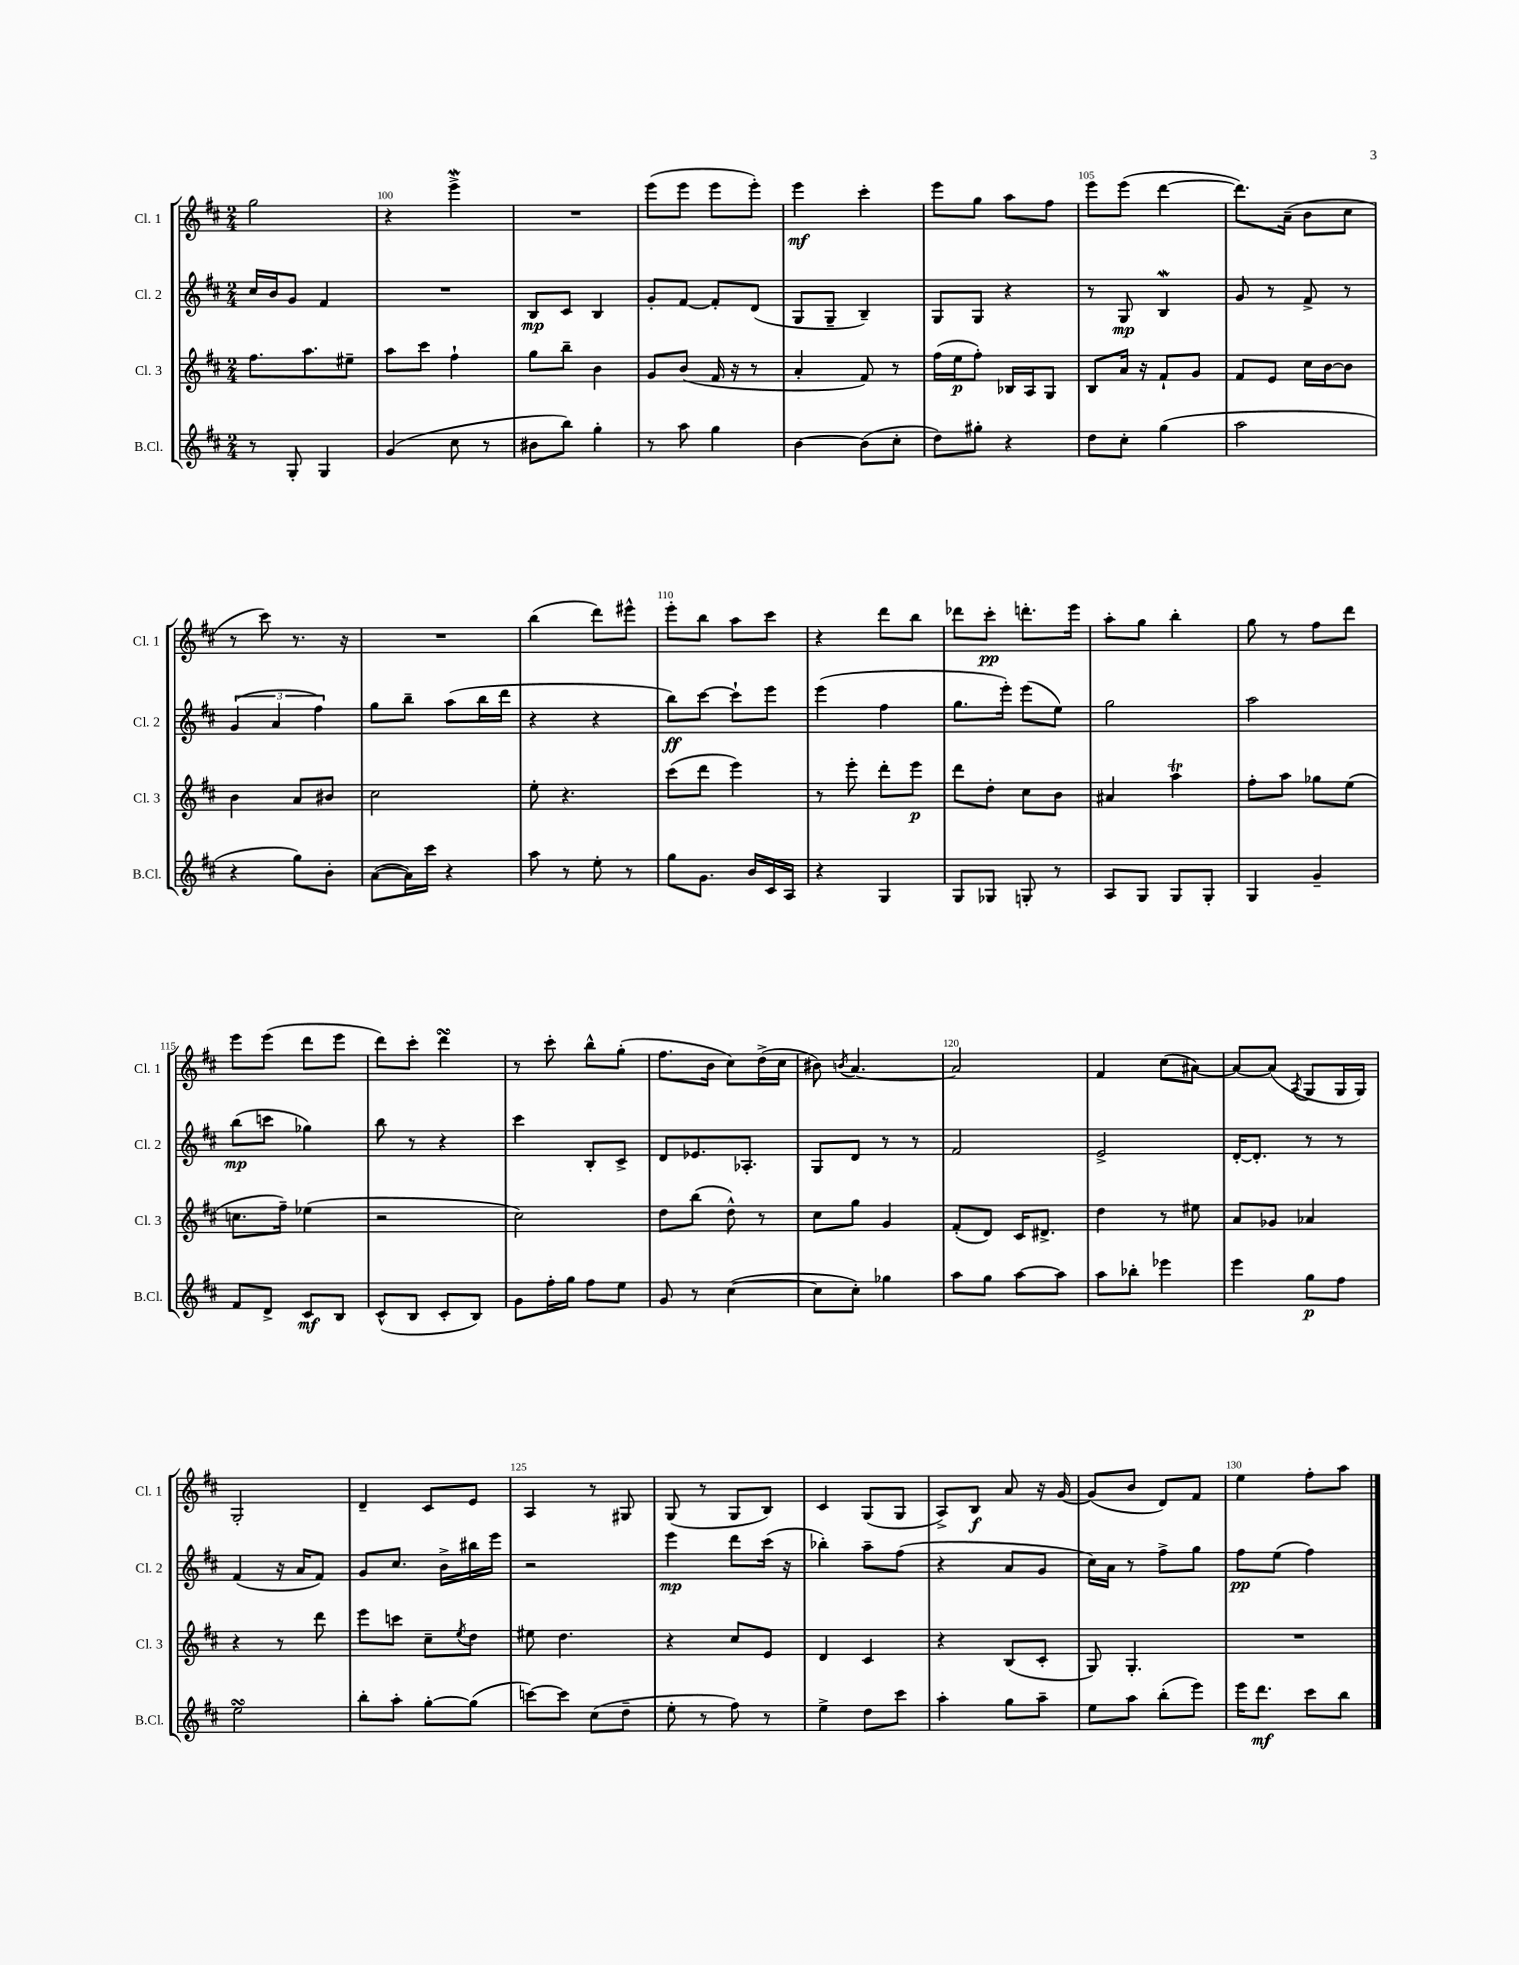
<<
\new StaffGroup <<
\new Staff = "s0" \with { instrumentName = "Cl. 1" shortInstrumentName = "Cl. 1" } {
    \clef treble \key d \major \numericTimeSignature \time 2/4
    g''2 |
    r4 e'''4->\mordent |
    R2 |
    e'''8( e'''8 e'''8 e'''8-.) |
    e'''4\mf cis'''4-. |
    e'''8 g''8 a''8 fis''8 |
    e'''8 e'''8( d'''4~ |
    d'''8.) a'16--( b'8 cis''8 |
    r8 cis'''8) r8. r16 |
    R2 |
    b''4( d'''8) eis'''8-^ |
    e'''8-. b''8 a''8 cis'''8 |
    r4 d'''8 b''8 |
    des'''8 cis'''8-.\pp d'''8.-. e'''16 |
    a''8-. g''8 b''4-. |
    g''8 r8 fis''8 d'''8 |
    e'''8 e'''8( d'''8 e'''8 |
    d'''8) cis'''8-. d'''4\turn |
    r8 cis'''8-. b''8-^ g''8-.( |
    fis''8. b'16 cis''8) d''16->( cis''16 |
    bis'8) \acciaccatura { b'8 } a'4.~ |
    a'2 |
    fis'4 cis''8( ais'8~) |
    ais'8~ ais'8( \acciaccatura { a8 } g8 g16 g16) |
    g2-. |
    d'4-- cis'8 e'8 |
    a4 r8 gis8 |
    g8( r8 g8 b8) |
    cis'4 g8( g8 |
    a8->) b8\f a'8 r16 g'16~ |
    g'8( b'8 d'8) fis'8 |
    e''4 fis''8-. a''8 \bar "|." |
}
\new Staff = "s1" \with { instrumentName = "Cl. 2" shortInstrumentName = "Cl. 2" } {
    \clef treble \key d \major \numericTimeSignature \time 2/4
    cis''16 b'16 g'8 fis'4 |
    R2 |
    b8\mp cis'8 b4 |
    g'8-. fis'8~ fis'8-. d'8( |
    g8 g8-- b4--) |
    g8 g8 r4 |
    r8 g8\mp b4\mordent |
    g'8 r8 fis'8-> r8 |
    \tuplet 3/2 { g'4( a'4 fis''4) } |
    g''8 b''8-- a''8( b''16 d'''16 |
    r4 r4 |
    b''8\ff) cis'''8~ cis'''8-! e'''8 |
    e'''4( fis''4 |
    g''8. e'''16-.) e'''8( e''8) |
    g''2 |
    a''2 |
    b''8\mp( c'''8 ges''4) |
    b''8 r8 r4 |
    cis'''4 b8-. cis'8-> |
    d'8 ees'8. aes8.-. |
    g8 d'8 r8 r8 |
    fis'2 |
    e'2-> |
    d'16~-. d'8.-. r8 r8 |
    fis'4( r16 a'16 fis'8) |
    g'8 cis''8. b'16-> bis''16 e'''16 |
    r2 |
    e'''4\mp d'''8 cis'''16( r16 |
    bes''4-.) a''8-- fis''8( |
    r4 a'8 g'8 |
    cis''16) a'16 r8 fis''8-> g''8 |
    fis''8\pp e''8( fis''4) \bar "|." |
}
\new Staff = "s2" \with { instrumentName = "Cl. 3" shortInstrumentName = "Cl. 3" } {
    \clef treble \key d \major \numericTimeSignature \time 2/4
    fis''8. a''8. eis''8-- |
    a''8 cis'''8 fis''4-! |
    g''8 b''8-- b'4 |
    g'8 b'8( fis'16 r16 r8 |
    a'4-. fis'8) r8 |
    fis''16( e''16\p fis''8-.) bes16 a16 g8 |
    b8 a'16 r16 fis'8-! g'8 |
    fis'8 e'8 cis''16 b'16~ b'8 |
    b'4 a'8 bis'8 |
    cis''2 |
    e''8-. r4. |
    cis'''8( d'''8 e'''4) |
    r8 e'''8-. d'''8-. e'''8\p |
    d'''8 d''8-. cis''8 b'8 |
    ais'4 a''4\trill |
    fis''8-. a''8 ges''8 e''8( |
    c''8. fis''16--) ees''4( |
    r2 |
    cis''2) |
    d''8 b''8( d''8-^) r8 |
    cis''8 g''8 g'4 |
    fis'8-.( d'8) cis'16 dis'8.-> |
    d''4 r8 eis''8 |
    a'8 ges'8 aes'4 |
    r4 r8 d'''8 |
    e'''8 c'''8 cis''8-- \acciaccatura { e''8 } d''8 |
    eis''8 d''4. |
    r4 cis''8 e'8 |
    d'4 cis'4 |
    r4 b8( cis'8-. |
    g8) g4.-. |
    R2 \bar "|." |
}
\new Staff = "s3" \with { instrumentName = "B.Cl." shortInstrumentName = "B.Cl." } {
    \clef treble \key d \major \numericTimeSignature \time 2/4
    r8 g8-. g4 |
    g'4( cis''8 r8 |
    bis'8 b''8) g''4-. |
    r8 a''8 g''4 |
    b'4~ b'8( cis''8-. |
    d''8) gis''8-. r4 |
    d''8 cis''8-. g''4( |
    a''2 |
    r4 g''8) b'8-. |
    a'8~( a'16) cis'''16 r4 |
    a''8 r8 e''8-. r8 |
    g''8 g'8. b'16 cis'16 a16 |
    r4 g4 |
    g8 ges8 g8-. r8 |
    a8 g8 g8 g8-. |
    g4 g'4-- |
    fis'8 d'8-> cis'8\mf b8 |
    cis'8-^( b8 cis'8-. b8) |
    g'8 fis''16-. g''16 fis''8 e''8 |
    g'8 r8 cis''4~( |
    cis''8 cis''8-.) ges''4 |
    a''8 g''8 a''8~ a''8 |
    a''8 bes''8-. ees'''4 |
    e'''4 g''8\p fis''8 |
    e''2\turn |
    b''8-. a''8-. g''8~-. g''8( |
    c'''8~) c'''8 cis''8( d''8-- |
    e''8-. r8 fis''8) r8 |
    e''4-> d''8 cis'''8 |
    a''4-. g''8 a''8-- |
    e''8 a''8 b''8-.( e'''8) |
    e'''16 d'''8.\mf cis'''8 b''8 \bar "|." |
}
>>
>>
\layout { \context { \Score currentBarNumber = #99 \override BarNumber.break-visibility = ##(#f #t #t) barNumberVisibility = #(every-nth-bar-number-visible 5) } }
